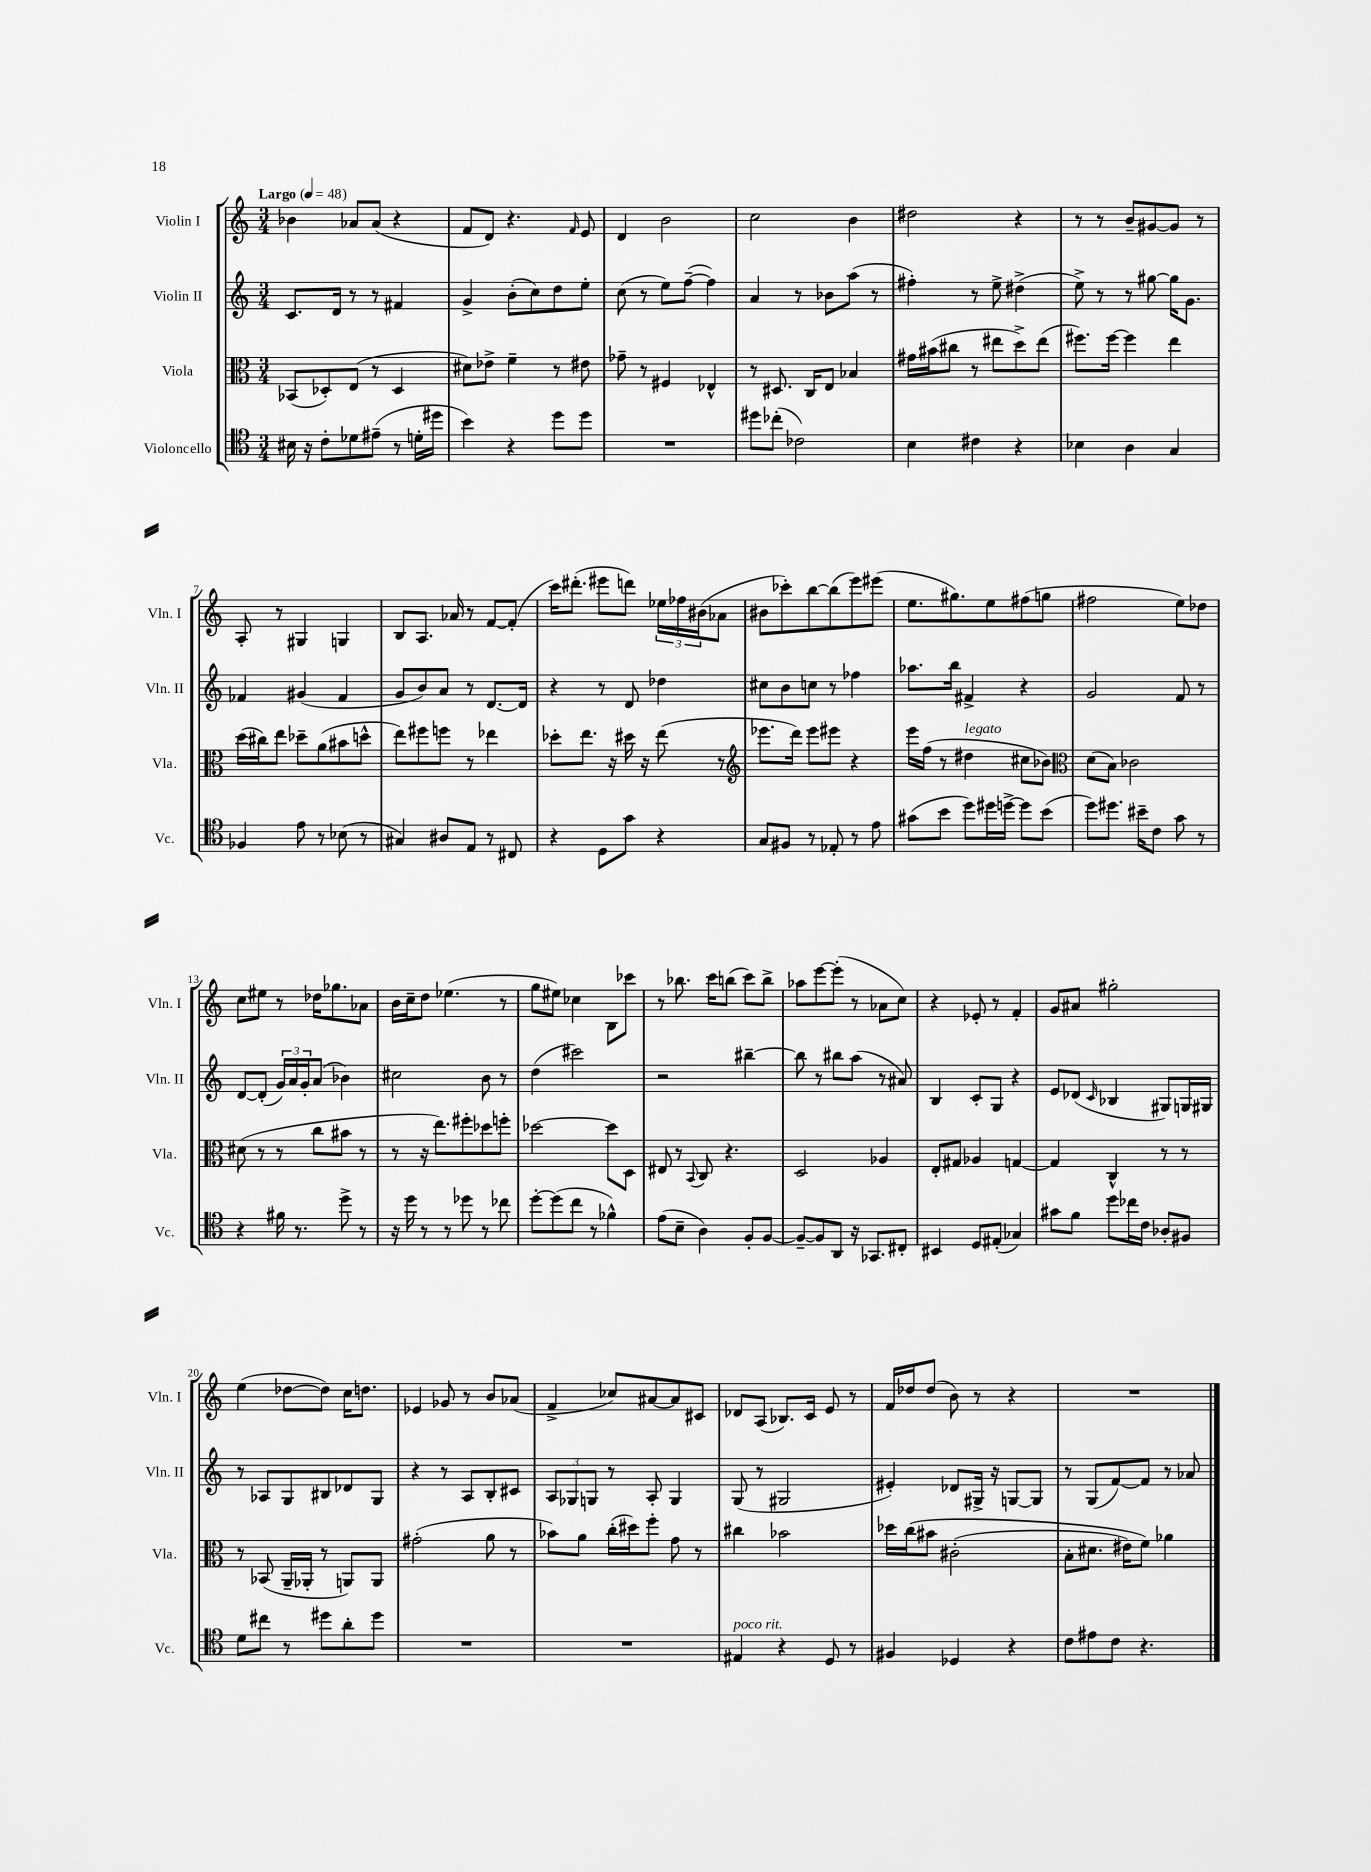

**kern	**kern	**kern	**kern
*staff4	*staff3	*staff2	*staff1
*clefC4	*clefC3	*clefG2	*clefG2
*k[]	*k[]	*k[]	*k[]
*M3/4	*M3/4	*M3/4	*M3/4
*MM48	*MM48	*MM48	*MM48
16B#	(8BB-	8.c	4b-
16r	.	.	.
8c'	8D-')	.	.
.	.	16d	.
8d-	(8E	8r	8a-
(8e#~	8r	8r	(8a-
8r	4D-	4f#	4r
16d'	.	.	.
16dd#	.	.	.
=	=	=	=
4b)	8d#)	4g^	8f
.	8e-^	.	8d)
4r	4f~	(8b'	4.r
.	.	8cc)	.
8dd	8r	8dd	.
.	.	.	16qqf
8dd	8e#	8ee'	8e
=	=	=	=
2.r	8g-~	(8cc	4d
.	8r	8r	.
.	4F#	8ee)	2b
.	.	([8ff~	.
.	4E-^^	4ff])	.
=	=	=	=
8dd#	8r	4a	2cc
(8cc-'	8.D#	.	.
2c-)	.	8r	.
.	16C	.	.
.	8E	8b-	.
.	4B-	(8aa	4b
.	.	8r	.
=	=	=	=
4B	16g#	4ff#')	2dd#
.	(16b#	.	.
.	8cc#	.	.
4c#	8r	8r	.
.	8ee#	8ee^	.
4r	8dd^)	(4dd#^	4r
.	(8ee#	.	.
=	=	=	=
4B-	8.ff#)	8ee^)	8r
.	.	8r	8r
.	[16ff#	.	.
4A	4ff#]	8r	8b~
.	.	[8gg#	[8g#
4G	4ee	16gg#]	8g#]
.	.	8.g	.
.	.	.	8r
=	=	=	=
4F-	(16dd	4f-	8A'
.	16cc#)	.	.
.	8ee	.	8r
8e	8dd-~	(4g#	4G#
8r	(8a	.	.
(8B-	8b#	4f-	4G
8r	8dd^^	.	.
=	=	=	=
4G#)	8ee)	8g	8B
.	8ff#	8b)	8.A
8A#	8ff	8a	.
.	.	.	16a-
8E	8r	8r	8r
8r	4ee-	[8.d	[8f
8C#	.	.	(8f']
.	.	16d]	.
=	=	=	=
4r	8dd-'	4r	16ccc)
.	.	.	(8.ddd#'
.	8.ee	.	.
8D	.	8r	8eee#
.	16r	.	.
8g	16dd#	8d	8ddd)
.	16r	.	.
4r	(8ee	4dd-	24ee-
.	.	.	24ff-
.	.	.	(24b#
.	8r	.	8a-
=	=	=	=
*	*clefG2	*	*
8G	8.eee-	8cc#	8b#
8F#	.	8b	8ccc-')
.	16ddd)	.	.
8r	8eee-	8cc	[8bb
8E-'	8eee#	8r	(8bb]
8r	4r	4ff-	8eee)
8e	.	.	(8eee#
=	=	=	=
(8g#	16eee	8.aa-	8.ee
.	(16ff	.	.
8b	8r	.	.
.	.	16bb	8.gg#)
8dd)	4dd#	4f#^	.
16dd#	.	.	8ee
[16dd^	.	.	.
8dd]	8cc#	4r	(8ff#
(8b	8b-)	.	8gg
=	=	=	=
*	*clefC3	*	*
8dd)	(8d	2g	2ff#
8.dd#	8B)	.	.
.	2c-	.	.
16b#~	.	.	.
8c	.	.	.
8g	.	8f	8ee)
8r	.	8r	8dd-
=	=	=	=
4r	(8d#	[8d	8cc
.	8r	(8d']	8ee#
16f#	8r	24g)	8r
.	.	24a	.
8.r	.	.	.
.	.	24g'	.
.	8cc	(8a	16dd-
.	.	.	8.gg-
8dd^	8b#	4b-)	.
8r	8r	.	8a-
=	=	=	=
16r	8r	2cc#	16b
16dd	.	.	16cc~
8r	16r	.	8dd
.	8.ee)	.	.
8r	.	.	(4.ee-
8dd-	8ff#'	.	.
8r	8dd-	8b	.
8cc-	8ff'	8r	8r
=	=	=	=
[8dd'	[2dd-	(4dd	8gg
(8dd]	.	.	8ee#)
8cc	.	2ccc#)	4cc-
8r	.	.	.
4f-^^)	8dd-]	.	8B
.	8D	.	8ccc-
=	=	=	=
(8e	8E#	2r	8r
8B~	8r	.	8.bb-
.	8qqBB	.	.
4A)	8C	.	.
.	.	.	16ccc
.	4.r	.	(8bb
8F'	.	[4bb#~	8ccc)
[8F	.	.	8bb^
=	=	=	=
8F~_	2D	8bb#]	8aa-
8F]	.	8r	[8eee
8AA	.	8bb#	(8eee']
16r	.	(8aa	8r
8.GG-	.	.	.
.	4A-	8r	8a-
8C#'	.	8a#)	8cc)
=	=	=	=
4BB#	8E'	4B	4r
.	8G#	.	.
8D	4A-	8c'	8e-'
(8E#'	.	8G	8r
4G-)	[4G	4r	4f'
=	=	=	=
8g#	4G]	8e	8g
8f	.	(8d-	8a#
.	.	16qqc	.
8dd	4C^^	4B-	2gg#'
16cc-	.	.	.
16c	.	.	.
8A-'	8r	8G#)	.
8F#	8r	16G	.
.	.	16G#	.
=	=	=	=
8d	8r	8r	(4ee
8cc#	(8BB-	8A-	.
8r	16AA~	8G	[8dd-
.	16AA-'	.	.
8dd#	8r	8B#	8dd-])
8a'	8AA)	8d-	16cc
.	.	.	8.dd
8dd#	8AA	8G	.
=	=	=	=
2.r	(2g#'	4r	4e-
.	.	8r	8g-
.	.	8A	8r
.	8a	8B'	8b
.	8r	8c#	(8a-
=	=	=	=
2.r	8b-)	12A	4f^
.	.	12G-	.
.	8a	.	.
.	.	12G	.
.	(16cc'	8r	8cc-)
.	16dd#)	.	.
.	8ff'	8A'	[8a#
.	8g	4G	8a#]
.	8r	.	8c#
=	=	=	=
4E#	4cc#	(8G	8d-
.	.	8r	(8A
4r	2b-	2G#	8.B-)
.	.	.	16c
8D	.	.	8e
8r	.	.	8r
=	=	=	=
4F#	16dd-	4e#')	16f
.	&(16cc	.	16dd-
.	8b#	.	(8dd-
4D-	(2c#'	8d-	8b)
.	.	16G#^	8r
.	.	16r	.
4r	.	[8G	4r
.	.	8G]	.
=	=	=	=
8c	8B'	8r	2.r
8e#	8.d#	(8G	.
8c	.	[8f)	.
.	16e#)	.	.
4.r	8f&)	8f]	.
.	4a-	8r	.
.	.	8a-	.
==	==	==	==
*-	*-	*-	*-
